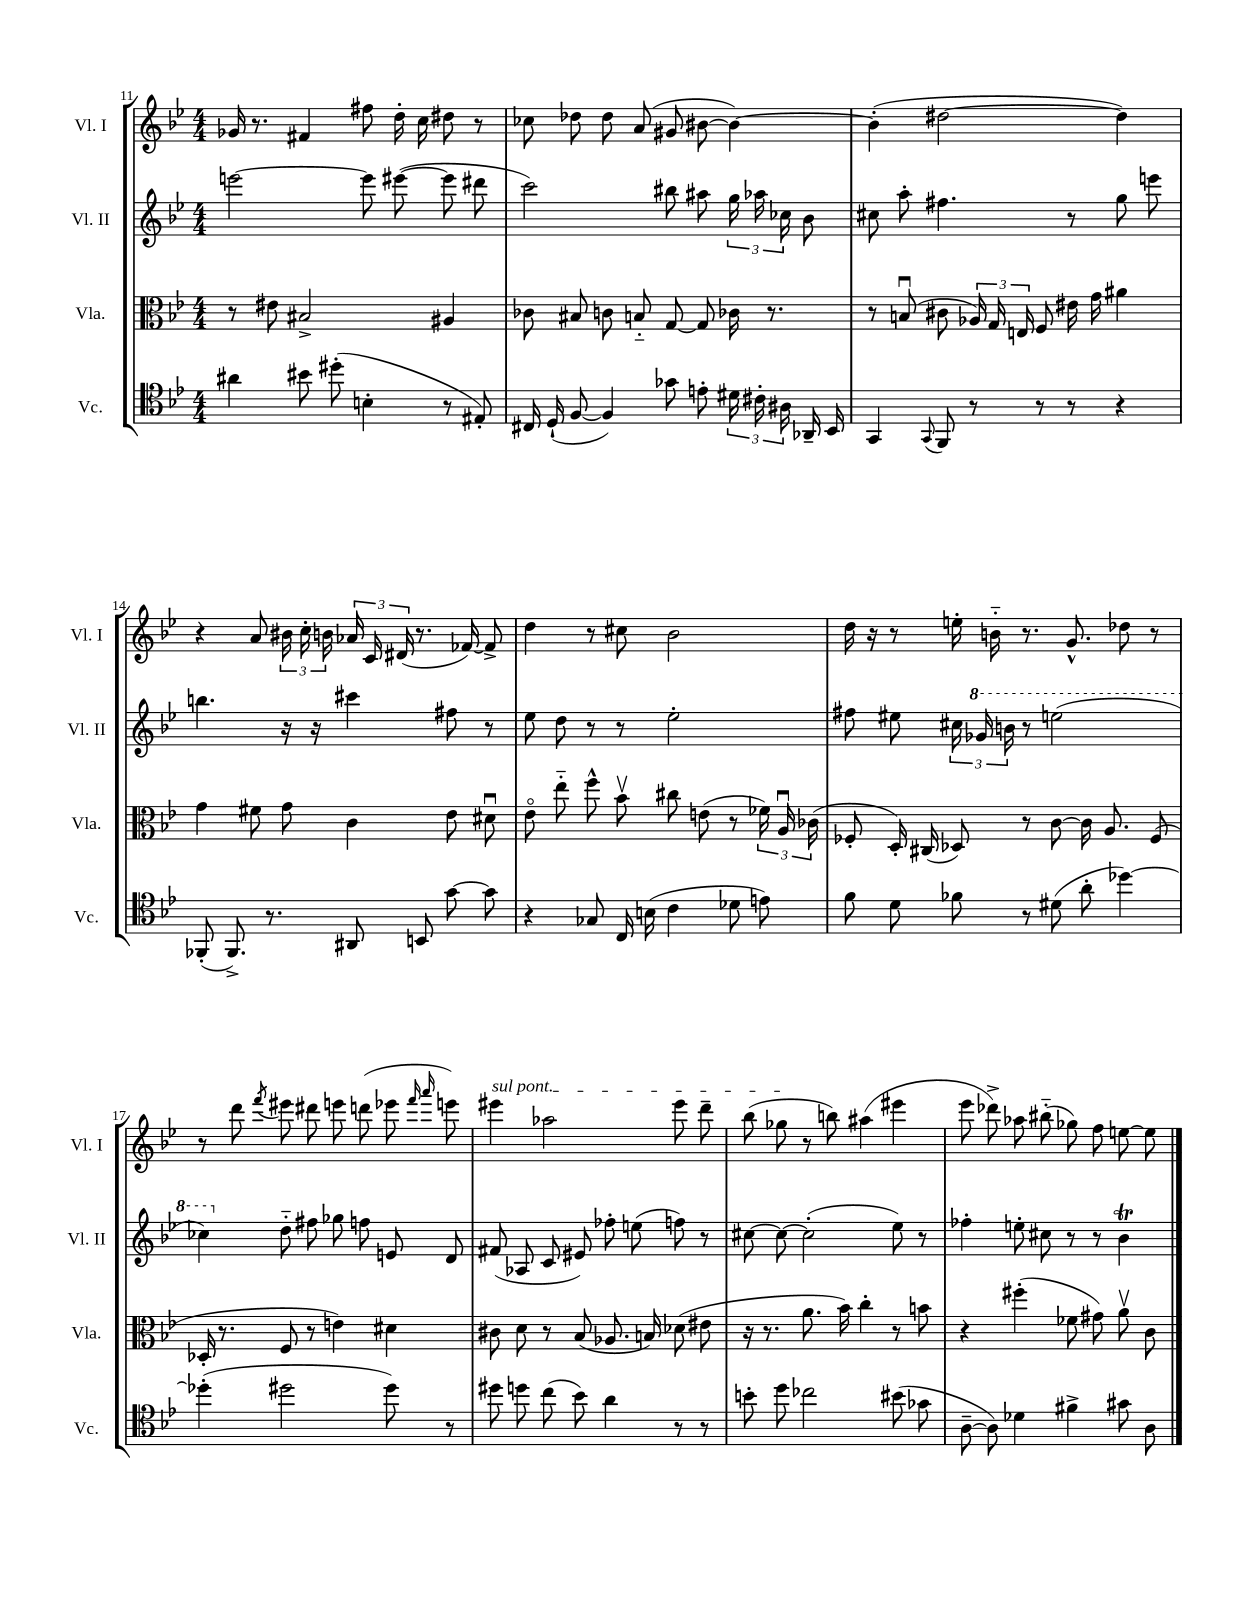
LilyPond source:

<<
\new StaffGroup <<
\new Staff = "s0" \with { instrumentName = "Vl. I" shortInstrumentName = "Vl. I" } {
    \clef treble \key bes \major \numericTimeSignature \time 4/4
    \autoBeamOff ges'16 r8. fis'4 fis''8 d''16-. c''16 dis''8 r8 |
    ces''8 des''8 des''8 a'8( gis'8 bis'8~ bis'4~) |
    bis'4-.( dis''2~ dis''4) |
    r4 a'8 \tuplet 3/2 { bis'16 c''16-. b'16 } \tuplet 3/2 { aes'16 c'16 dis'16( } r8. fes'16~) fes'8-> |
    d''4 r8 cis''8 bes'2 |
    d''16 r16 r8 e''16-. b'16-_ r8. g'8.-^ des''8 r8 |
    r8 d'''8 \acciaccatura { f'''8 } eis'''8 dis'''8 e'''8 d'''8( ees'''8 \grace { f'''16 a'''16 } e'''8) |
    \once \override TextSpanner.bound-details.left.text = \markup { \italic "sul pont." } eis'''4\startTextSpan aes''2 eis'''8 d'''8-- |
    bes''8( ges''8\stopTextSpan r8 b''8) ais''4( eis'''4 |
    ees'''8 des'''8->) aes''8 bis''8-_( ges''8) f''8 e''8~ e''8 \bar "|." |
}
\new Staff = "s1" \with { instrumentName = "Vl. II" shortInstrumentName = "Vl. II" } {
    \clef treble \key bes \major \numericTimeSignature \time 4/4
    \autoBeamOff e'''2~ e'''8 eis'''8~( eis'''8 dis'''8 |
    c'''2) bis''8 ais''8 \tuplet 3/2 { g''16 aes''16 ces''16 } bes'8 |
    cis''8 a''8-. fis''4. r8 g''8 e'''8 |
    b''4. r16 r16 cis'''4 fis''8 r8 |
    ees''8 d''8 r8 r8 ees''2-. |
    fis''8 eis''8 \tuplet 3/2 { cis''16 \ottava #1 ges''16 b''16 } r8 e'''2( |
    ces'''4) \ottava #0 d''8-_ fis''8 ges''8 f''8 e'8 d'8 |
    fis'8( aes8 c'8 eis'8) fes''8-. e''8( f''8) r8 |
    cis''8~ cis''8~ cis''2-.( ees''8) r8 |
    fes''4-. e''8-. cis''8 r8 r8 bes'4\trill \bar "|." |
}
\new Staff = "s2" \with { instrumentName = "Vla." shortInstrumentName = "Vla." } {
    \clef alto \key bes \major \numericTimeSignature \time 4/4
    \autoBeamOff r8 eis'8 bis2-> ais4 |
    ces'8 bis8 c'8 b8-_ g8~ g8 ces'16 r8. |
    r8 b8\downbow( cis'8 \tuplet 3/2 { aes16) g16 e16 } f8 eis'16 g'16 ais'4 |
    g'4 fis'8 g'8 c'4 ees'8 dis'8\downbow |
    ees'8\flageolet ees''8-_ f''8-^ bes'8\upbow cis''8 e'8( r8 \tuplet 3/2 { fes'16) a16\downbow ces'16( } |
    fes8-. d16-.) cis16( des8) r8 c'8~ c'16 a8. fes8( |
    des16-. r8. f8 r8 e'4) dis'4 |
    cis'8 d'8 r8 bes8( aes8. b16) des'8( eis'8 |
    r16 r8. a'8. bes'16) c''4-. r8 b'8 |
    r4 fis''4-.( fes'8 gis'8) a'8\upbow c'8 \bar "|." |
}
\new Staff = "s3" \with { instrumentName = "Vc." shortInstrumentName = "Vc." } {
    \clef tenor \key bes \major \numericTimeSignature \time 4/4
    \autoBeamOff ais'4 bis'8 dis''8-.( b4-. r8 eis8-.) |
    cis16 d16-!( f8~ f4) ges'8 e'8-. \tuplet 3/2 { dis'16 cis'16-. ais16 } aes,16-- bes,16 |
    g,4 \appoggiatura { g,8 } f,8 r8 r8 r8 r4 |
    fes,8-.( fes,8.->) r8. ais,8 b,8 g'8~ g'8 |
    r4 ges8 c16 b16( c'4 des'8 e'8) |
    f'8 d'8 fes'8 r8 dis'8( a'8-. des''4~) |
    des''4-.( dis''2 dis''8) r8 |
    dis''8 d''8 c''8( bes'8) a'4 r8 r8 |
    b'8-. d''8 ces''2 bis'8( ges'8 |
    a8~-- a8) des'4 fis'4-> gis'8 a8 \bar "|." |
}
>>
>>
\layout { \context { \Score currentBarNumber = #11 } }
